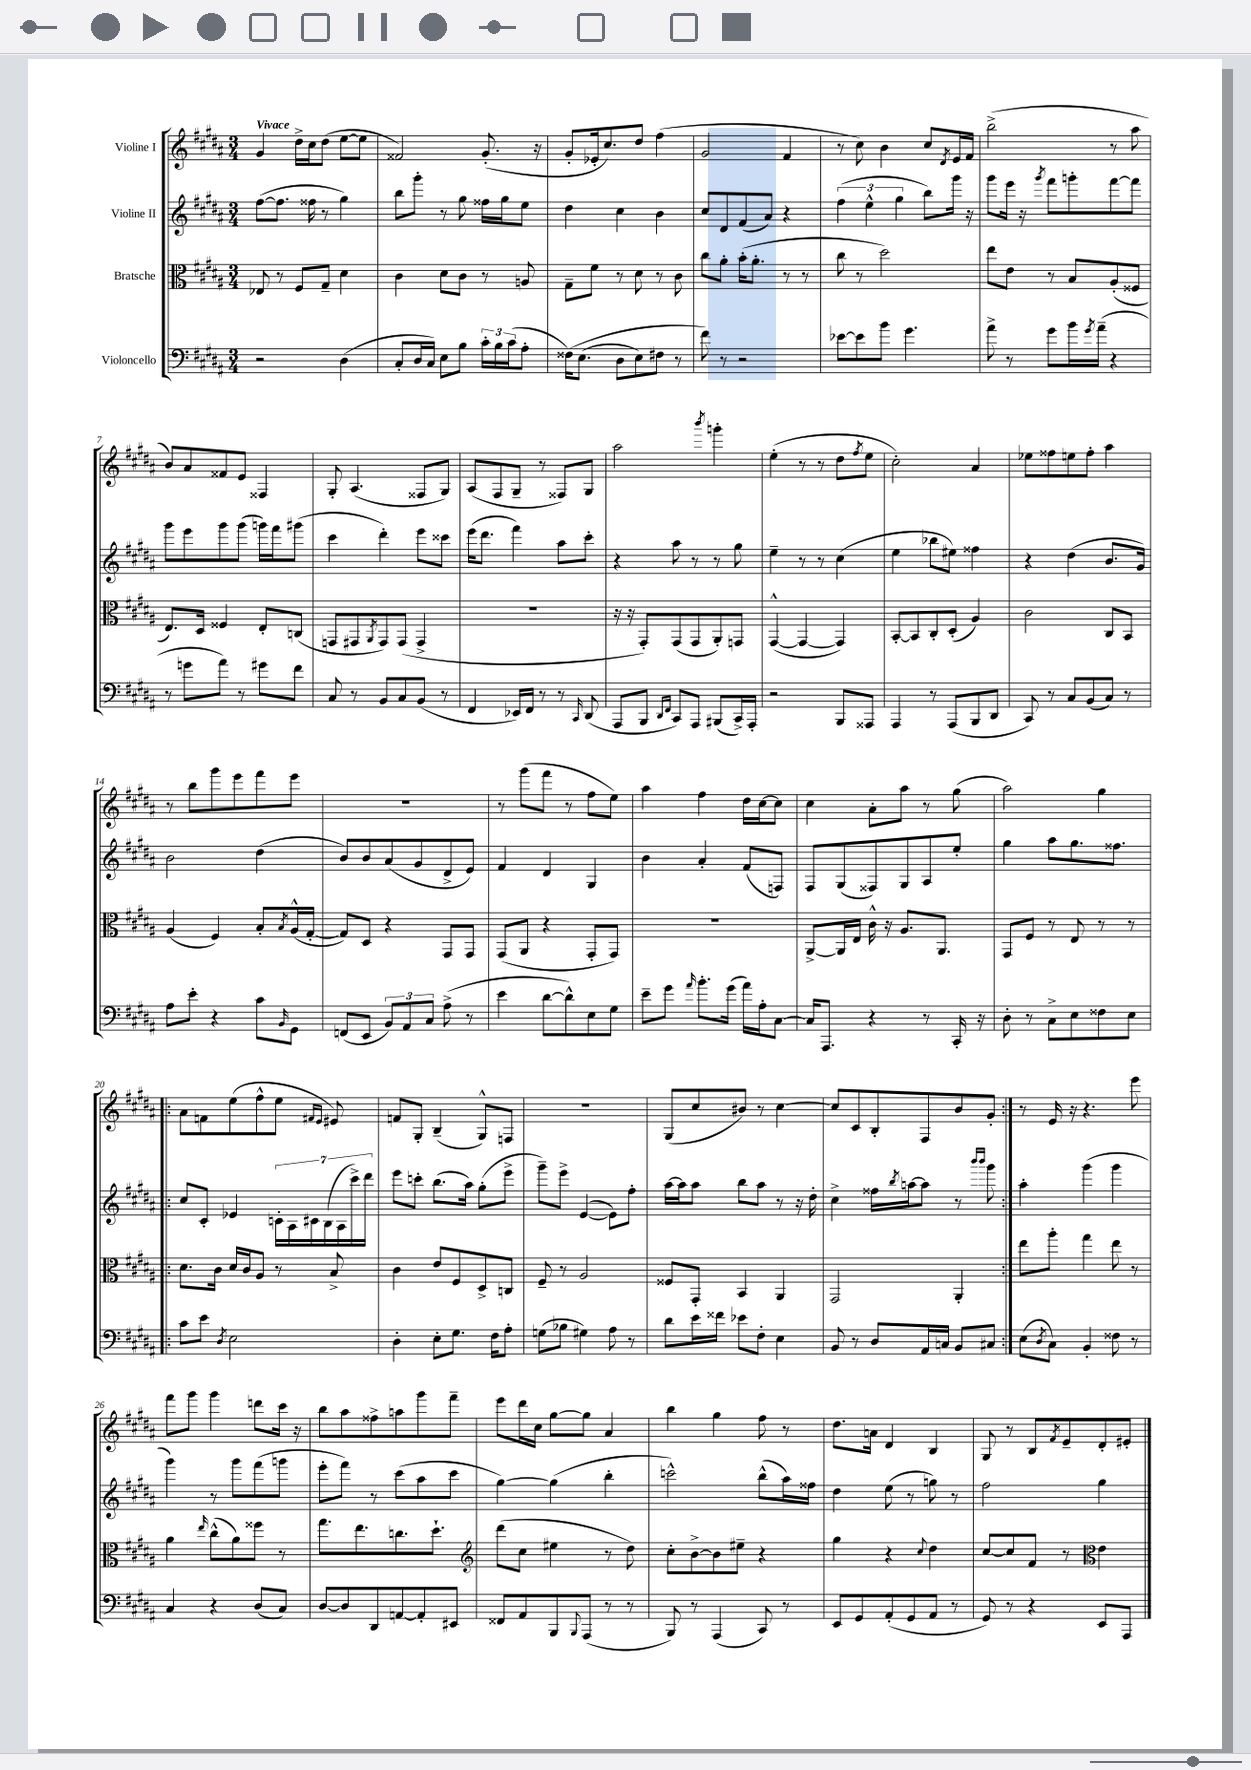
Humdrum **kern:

**kern	**kern	**kern	**kern
*staff4	*staff3	*staff2	*staff1
*clefF4	*clefC3	*clefG2	*clefG2
*k[f#c#g#d#a#]	*k[f#c#g#d#a#]	*k[f#c#g#d#a#]	*k[f#c#g#d#a#]
*M3/4	*M3/4	*M3/4	*M3/4
2r	8E-/	([8ff#\L	4g#/
.	8r	8.ff#\]J	.
.	8F#/L	.	16dd#^\LL
.	.	16ff##\	16cc#\J
.	8G#~/J	8r	(8dd#\J
(4D#\	4d#\	4gg#\)	[8ee\L
.	.	.	8ee\]J
=	=	=	=
8C#'/L	4c#\	8bb\L	2f##/)
16D#/L	.	8ggg#'\J	.
16C#/JJ)	.	.	.
8E\L	8d#\L	8r	.
8B\J	8c#\J	8gg#\	.
24c#'\LL	8r	16ff##\LL	(8.g#'/
24B\	.	.	.
.	.	16gg#\J	.
(24c#\J	.	.	.
8A#'\J	8A/	8ee\J	.
.	.	.	16r
=	=	=	=
&(16F##\LK)	8G#~\L	4dd#\	8g#'/L
(8.E\J	.	.	.
.	8f#\J	.	16e-'/k
.	.	.	8.cc#/)
8D#\L	8r	4cc#\	.
8E\)	8d#\	.	8dd#/J
8F#\J	8r	4b\	(4ff#\
8r	8c#\	.	.
=	=	=	=
8f#\&)	8cc#\L	8cc#/L	2g#/
8r	8a#'\J	8d#/	.
2r	(16b'\LK	(8f#/	.
.	8.a#'\J	.	.
.	.	8a#/J)	.
.	8r	4r	4f#/
.	8r	.	.
=	=	=	=
[8e-\L	8cc#\	(6ff#\	8r
8e-\]	8r	.	8cc#\)
.	.	6ee^^\	.
8b\J	2dd#\)	.	4b\
.	.	6gg#\	.
4.g#\	.	.	.
.	.	8bb\L)	8cc#/L
.	.	.	8qd#/
.	.	16ggg#\Jk	16e/L
.	.	16r	16f#/JJ
=	=	=	=
8a#^\	8ee\L	8ggg#\L	(2bb^\
8r	8e\J	16eee\Jk	.
.	.	16r	.
.	.	8qggg#/	.
8g#\L	8r	8fff#\L	.
16b\L	8B/L	8ggg'\	.
8qg#/	.	.	.
(16a#~\JJ	.	.	.
4r	(8A#'/	[8fff#\	8r
.	8F##/J	8fff#\]J	8aa#\
=	=	=	=
8r	8.E/L)	8ggg#\L	8b/L)
8g\L	.	8eee\	8a#/
.	16D#/Jk	.	.
8a#\J)	4F##/	8ggg#\	8f##/
8r	.	(8ggg#\J	8e/J
8g#\L	8E'/L	16ggg\LL)	4F##/
.	.	16fff#\J	.
8f#\J	(8C/J	(8ggg#\J	.
=	=	=	=
8C#/	8GG/L	4ccc#\	8G#'/
8r	8GG#/	.	(4.A#/
.	8qAA#/	.	.
8BB/L	8GG#/)	4ddd#'\)	.
8C#/	(8GG#/J	.	.
(8BB/J	4GG#^/	8eee\L	8F##/L
8r	.	8ccc##\J	8G#/J)
=	=	=	=
4FF#/	2.r	(16eee\LK	(8A#/L
.	.	8.ddd#\J	.
.	.	.	8F#/
16EE-/LL)	.	4fff#\)	8G#~/J
16FF#/JJ	.	.	.
8r	.	.	8r
8r	.	8aa#\L	8F##/L)
16qqCC#/	.	.	.
(8DD#/	.	8ccc#'\J	8G#/J
=	=	=	=
8AAA#/L	16r	4r	2aa#\
.	16r	.	.
8BBB/J	8GG#'/L)	.	.
16qqDD#/LL	.	.	.
16qqFF#/JJ	.	.	.
8CC#/L)	(8GG#/	8aa#\	.
8AAA#/J	8GG#/	8r	.
.	.	.	8qbbb/
(8BBB#/L	8AA#'/)	8r	4ggg'\
16CC#^/L)	8GG/J	8gg#\	.
16AAA#'/JJ	.	.	.
=	=	=	=
2r	([4GG#^^/	4ee~\	(4ee'\
.	4GG#/_	8r	8r
.	.	8r	8r
8BBB/L	4GG#/])	(4cc#\	8dd#\L
.	.	.	8qff#/
8AAA##/J	.	.	8ee\J
=	=	=	=
4AAA#/	[8BB'/L	4ee\	2cc#'\)
.	8BB/]	.	.
8r	8C#'/	8bb-\L	.
(8AAA#/L	(8D#'/J	8ee#\J)	.
8BBB/	4A#/)	4ff##\	4a#/
8DD#/J	.	.	.
=	=	=	=
8CC#/)	2c#\	4r	8ee-\L
8r	.	.	8ff##\
8C#/L	.	(4dd#\	8ee\
(8BB/	.	.	8ff##'\J
8C#/J)	8C#/L	8.b/L	4aa#\
8r	8BB/J	.	.
.	.	16g#/Jk)	.
=	=	=	=
8A#\L	(4A#/	2b\	8r
8e'\J	.	.	8bb\L
4r	4F#/)	.	8ggg#\
.	.	.	8eee\
8c#\L	8B'/L	(4dd#\	8fff#\
16qqBB/	8qB/	.	.
8GG#\J	(16A#^^/L	.	8eee\J
.	[16G#'/JJ	.	.
=	=	=	=
(8FF/L	8G#/]L)	8b/L)	2.r
8EE/J	8D#/J	8b/	.
12BB/L)	4r	(8a#/	.
12AA#/	.	.	.
.	.	8g#/	.
12C#/J	.	.	.
(8A#^\	8GG#/L	8d#^/	.
8r	8GG#/J	8e/J)	.
=	=	=	=
4e\	(8GG#/L	4f#/	8r
.	8AA#/J	.	(8ggg#\L
[8d#\L	4r	4d#/	8fff#\J
8d#^^\])	.	.	8r
8E\	8GG#'/L	4G#/	8ff#\L
8G#\J	8GG#/J)	.	8ee\J)
=	=	=	=
8e~\L	2.r	4b\	4aa#\
8g#\J	.	.	.
16qqa#/	.	.	.
8.b'\L	.	4a#'/	4ff#\
(16g#\Jk	.	.	.
16a#\LL)	.	(8f#/L	16dd#\LL
16A#'\J	.	.	[16cc#\J
[8C#\J	.	8F/J)	8cc#\]J
=	=	=	=
16C#/]LK	[8AA#^/L	8F#/L	4cc#\
8.AAA#/J	.	.	.
.	16AA#/]L	(8G#/	.
.	16E/JJ	.	.
4r	16c#^^\	8F##/)	8a#'\L
.	16r	.	.
.	8.A#/L	8G#/	8aa#\J
8r	.	8A#/	8r
.	8.AA#/J	.	.
16CC#'/	.	8ee'/J	(8gg#\
16r	.	.	.
=	=	=	=
8D#'\	8GG#/L	4gg#\	2aa#\)
8r	8F#/J	.	.
8C#^\L	8r	8aa#\L	.
8E\	8E/	8.gg#\	.
8F##\	8r	.	4gg#\
.	.	8.ff##\J	.
8E\J	8r	.	.
=!|:	=!|:	=!|:	=!|:
8c#\L	8.d#\L	8cc#/L	8a#\L
8e\J	.	8c#'/J	8f\
.	16c#\Jk	.	.
8qD#/	.	.	.
2E\	16d#/LL	4e-/	(8ee\
.	16c#/J	.	.
.	8A#/J	.	8ff#^^\
.	8r	28c'\LL	8ee\J
.	.	28A#\	.
.	.	28c#\	.
.	.	(28B\	.
.	.	.	16qqf#/LL
.	.	.	16qqe/JJ
.	8B^/	.	8e#/)
.	.	28A#\	.
.	.	28ccc#^\)	.
.	.	28ddd#\JJ	.
=	=	=	=
4D#'\	4c#\	8eee\L	8f/L
.	.	8ccc'\J	8G#'/J
8E'\L	8e/L	(8.bb\L	(4B~/
8.G#\J	8F#/	.	.
.	.	16aa#\Jk)	.
.	8D#^/	(8gg#'\L	8G#^^/L)
16F#\LK	.	.	.
8A#'\J	8C/J	8eee^\J	8F/J
=	=	=	=
(8G\L	8F#~/	8ggg#~\L)	2.r
8B-\J	8r	8eee^\J	.
4G#\)	2A#/	([4e/	.
8A#\	.	8e\]L)	.
8r	.	8ff#'\J	.
=	=	=	=
8d#\L	8F##/L	[16aa#\LL	(8G#/L
.	.	16aa#\]J	.
16e\L	8GG#'/J	8aa#\J	8cc#/
16f##\JJ	.	.	.
8e-\L	4BB/	8bb\L	8b#/J)
8F#'\J	.	8aa#\J	8r
4E\	4AA#/	8r	[4cc#\
.	.	16r	.
.	.	16dd#'\	.
=	=	=	=
8BB/	2GG#/	4cc#^\	8cc#/]L
8r	.	.	8c#/
8D#/L	.	16ff##\LL	8B'/
.	.	8qbb/	.
.	.	[16aa\J	.
16AA#/L	.	8aa\]J	8F#/
16C/JJ	.	.	.
8BB/L	4AA#'/	8r	8b/
.	.	16qqbbb/LL	.
.	.	16qqbbb/JJ	.
8C#/J	.	8ggg#\	8g#'/J
=:|!	=:|!	=:|!	=:|!
(8E\L	8ee\L	4aa#'\	8r
8qD#/	.	.	.
8C#\J)	8aa#'\J	.	16e/
.	.	.	16r
4BB'/	4gg#\	(4ggg#\	4.r
8F##\	8ee\	4ggg#\	.
8r	8r	.	8eee\
=	=	=	=
4C#/	4a#\	4ggg#\)	8fff#\L
.	.	.	8ggg#\J
.	16qqee/	.	.
4r	(8cc#^^\L	8r	4ggg#\
.	8a#\)	8ggg#\L	.
(8D#/L	8ff##\J	(8fff#\	8ddd\L
8C#/J)	8r	8ggg\J	16ccc#\Jk
.	.	.	16r
=	=	=	=
[8D#/L	8.gg#\L	8eee'\L	8bb\L
8D#/]	.	8fff#\J)	8aa#\
.	8.ee\	.	.
8DD#/	.	8r	8ff##^\
[8AA/	8.cc\	(8ccc#\L	8aa\
8AA'/]	.	8aa#\	8ggg#\
.	8.dd#`\J	.	.
8EE#/J	.	8ccc#\J	8fff#~\J
=	=	=	=
*	*clefG2	*	*
8FF##/L	(8ddd#\L	[4gg#\)	8eee\L
8AA#/	8cc#\J	.	16ddd#\L
.	.	.	16cc#\JJ
8BBB/	4ee#\	(4gg#\]	[8gg#\L
8qqBBB/	.	.	.
(8AAA#/J	.	.	8gg#\]J
8r	8r	4bb'\	4a#/
8r	8dd#\)	.	.
=	=	=	=
8BBB/)	8cc#'\L	2ccc^^\)	4bb\
8r	[8b^\	.	.
(4AAA#/	8b\]	.	4gg#\
.	8ee#~\J	.	.
8CC#/)	4r	(8bb^^\L	8ff#\
8r	.	16aa#\L)	8r
.	.	16ff##\JJ	.
=	=	=	=
8EE/L	4gg#\	4dd#\	8.dd#\L
8GG#/	.	.	.
.	.	.	16a\Jk
(8AA#'/	4r	(8ee\	4d#/
8GG#/	.	8r	.
.	8qqcc#/	.	.
8AA#/J	4dd#\	8gg\)	4B/
8r	.	8r	.
=	=	=	=
8GG#/)	[8cc#/L	2ff#\	8G#/
8r	8cc#/]	.	8r
4r	8f#/J	.	8B/L
.	.	.	8qf#/
.	8r	.	8e~/
*	*clefC3	*	*
8EE/L	4e\	4gg#\	8d#'/
8AAA#/J	.	.	8e#'/J
==	==	==	==
*-	*-	*-	*-
